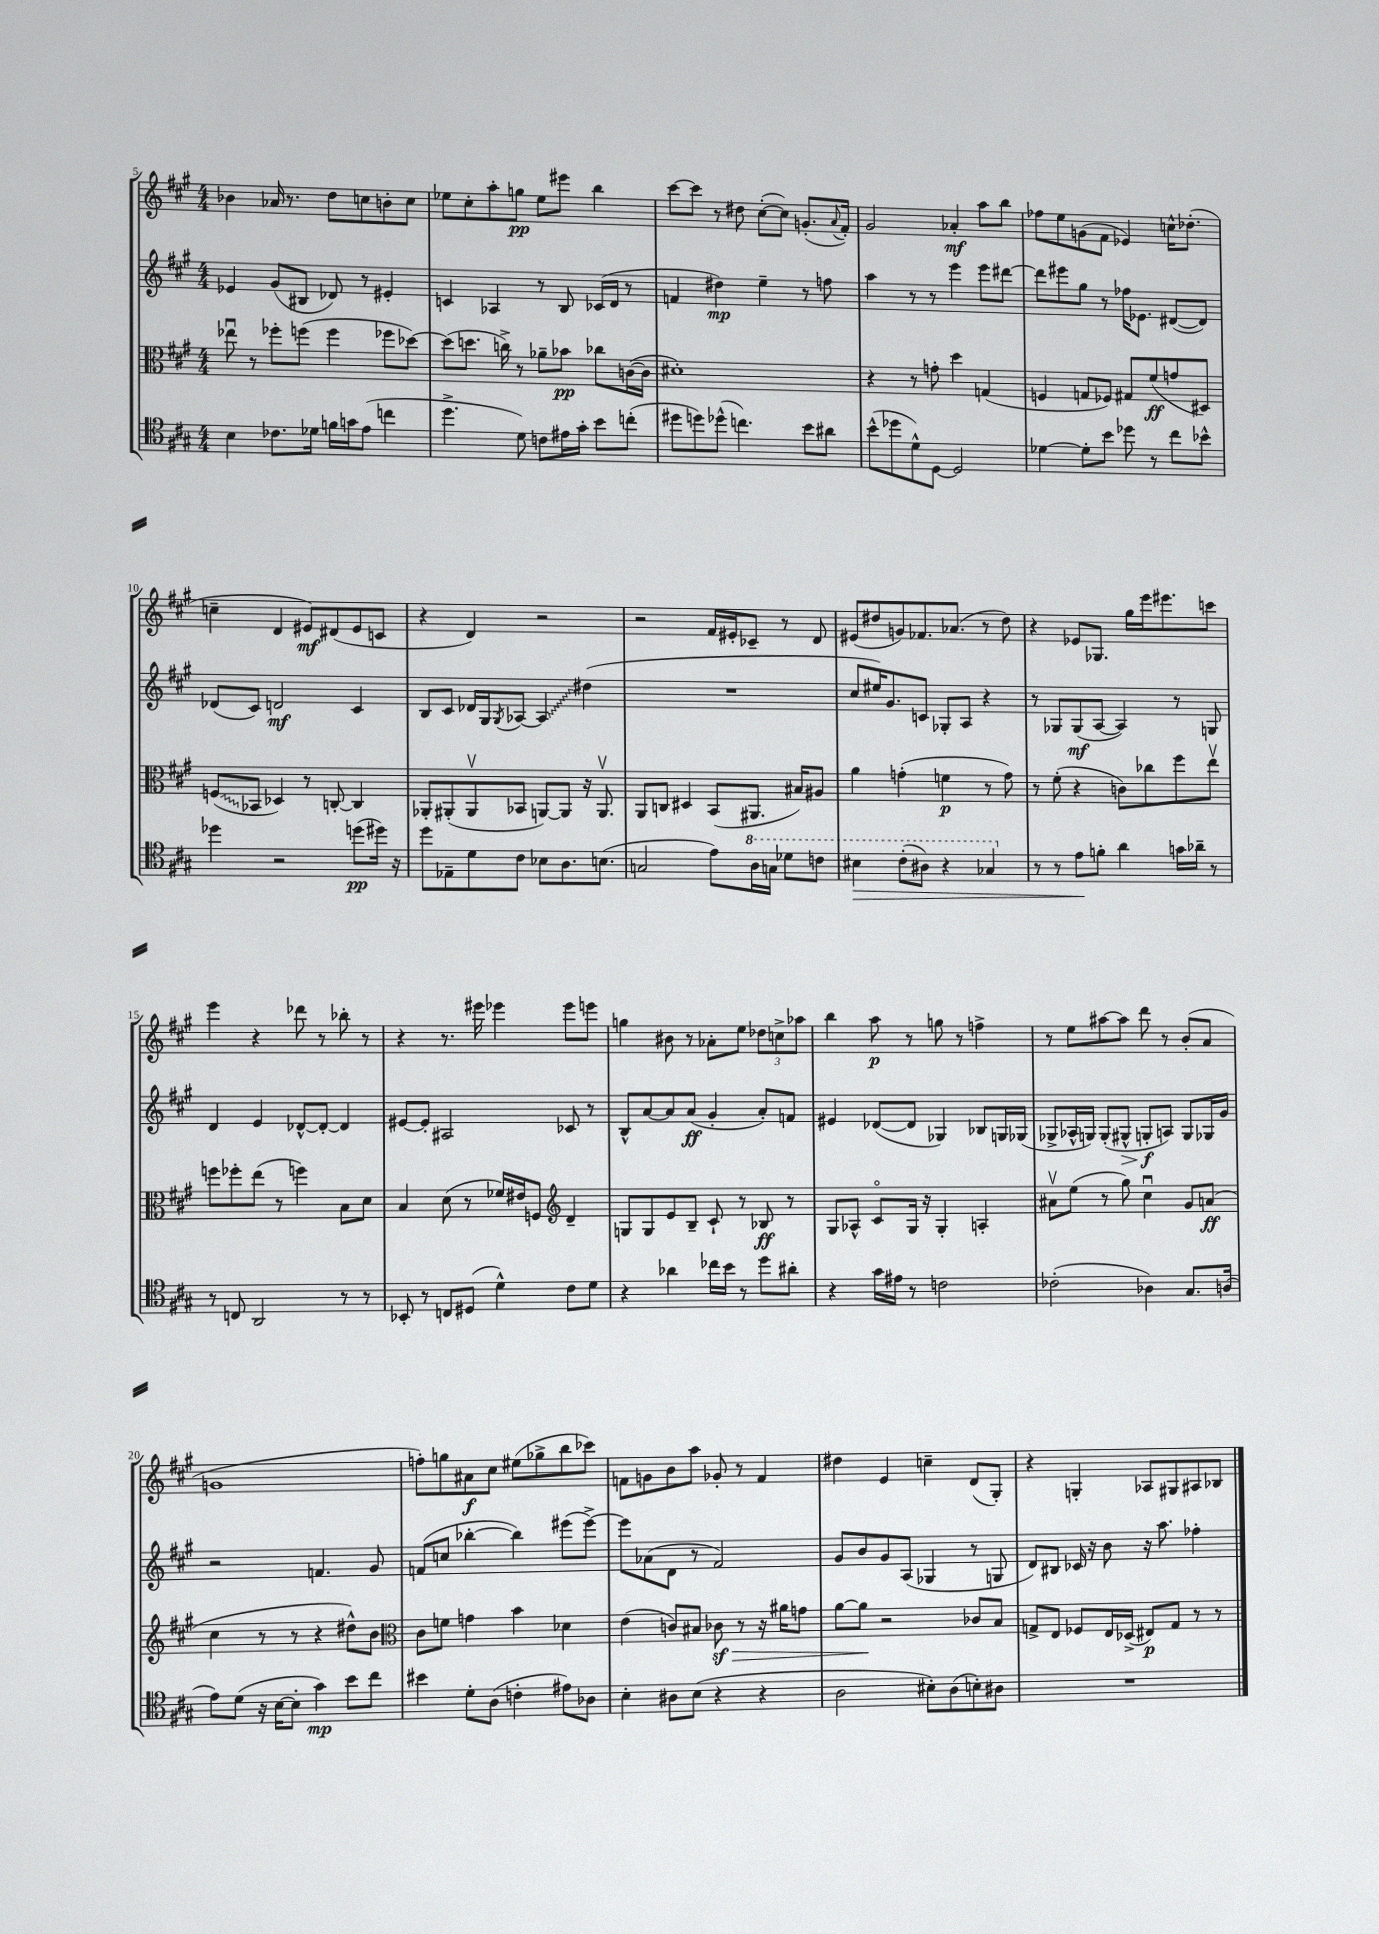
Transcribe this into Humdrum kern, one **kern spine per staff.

**kern	**kern	**kern	**kern
*staff4	*staff3	*staff2	*staff1
*clefC4	*clefC3	*clefG2	*clefG2
*k[f#c#g#]	*k[f#c#g#]	*k[f#c#g#]	*k[f#c#g#]
*M4/4	*M4/4	*M4/4	*M4/4
4B\	8ee-u\	4e-/	4b-\
.	8r	.	.
8.c-\L	8ff-'\L	(8g#/L	16a-/
.	.	.	8.r
.	(8ff\J	8B#/J	.
16d-\Jk	.	.	.
16f\LL	4ff\	8d-/)	8dd\L
16g\J	.	.	.
(8e\J	.	8r	8cc\
4cc\	8ff-\L	4e#'/	8b'\
.	[8dd-\J)	.	8cc\J
=	=	=	=
4.dd^\	(8dd-\]L	4c/	8ee-\L
.	8.dd\J	.	8cc#'\
.	.	4A-/	8aa'\
.	16cc^\)	.	.
8d\)	8r	.	8gg\J
8c\L	8a-~\L	8r	8ee-\L
16e#\L	8b-\J	8B/	8eee#\J
16g#'\JJ	.	.	.
8b\L	8cc-\L	(16c-/LL	4bb\
.	.	16d/JJ	.
(8cc'\J	([16c\L	8r	.
.	16c\]JJ	.	.
=	=	=	=
8dd#\L	1d#')	4f/	[8ccc#\L
8dd\)	.	.	8ccc#\]J
(8dd-^^\J	.	4dd#\)	8r
4.cc\)	.	.	8dd#\
.	.	4ee~\	([8cc#'\L
.	.	.	8cc#\]J)
8b\L	.	8r	(8.g'/L
8a#\J	.	8ff\	.
.	.	.	8qqa/
.	.	.	16f#'/Jk)
=	=	=	=
(8b^^\L	4r	4aa\	2g#/
8dd-\	.	.	.
8d^^\)	8r	8r	.
[8D\J	8g'\	8r	.
2D/]	4dd\	4eee\	4a-'/
.	(4G/	8eee\L	8aa\L
.	.	[8ddd#\J	8bb\J
=	=	=	=
[4d-\	4F/	8ddd#\]L	8ff-\L
.	.	8eee#\	8ee\
8d-'\]L	8G/L	8gg#\J	(8g\
8b\J	8F-/J)	8r	8f#\J
8dd-\	8G#/L	16ff-\LK	4e-/)
.	.	8.e-\J	.
8r	(8f#/	.	.
8cc#\L	8g/	([8d#/L	16cc^^\LK
.	.	.	(8.dd-'\J
8b-^^\J	8D#/J)	8d#/]J)	.
=	=	=	=
4dd-\	(8F/L	(8d-/L	4cc~\
.	8BB-/J	8c#/J)	.
2r	4D-/)	2d/	4d/
.	8r	.	8e#/L)
.	[8C'/	.	(8d#/
(8dd\L	4C/]	4c#/	8e#/
16dd#\Jk)	.	.	8c/J
16r	.	.	.
=	=	=	=
8dd\L	8AA-'/L	8B/L	4r
8E-~\	(8AA#'/	8c#/J	.
8d\	8AA#v/	16d-/LL	4d/)
.	.	16G#/J	.
.	.	8qG#/	.
8c#\J	8BB-/J	[8A-/J	.
8B-\L	[8AA/L)	4A-/]	2r
8.A\	8AA/]J	.	.
.	16r	(4dd#\	.
(8.B\J	8.AAv/	.	.
=	=	=	=
2G/	8AA/L	1r	2r
.	8C/J	.	.
.	4D#/	.	.
8e\L)	(8BB/L	.	16f#/LL
.	.	.	16e#'/J
16a\L	8.AA#/J	.	8c-~/J
16g\JJ	.	.	.
8dd-\L	.	.	8r
.	16B#/LK)	.	.
8cc\J	8A#/J	.	8d/
=	=	=	=
4b#\	4a\	8cc#/L	(8e#/L
.	.	16ee#/K)	8dd#/
.	.	8.g#/	.
(8cc#'\L	(4g'\	.	8g/)
8a#\J)	.	8c/J	8.f-/
4r	4f\	8G-'/L	.
.	.	.	(8.a-/J
.	.	8A/J	.
4g-/	8r	4r	8r
.	8g\)	.	8dd#\)
=	=	=	=
8r	8r	8r	4r
8r	(8f#'\	8G-/L	.
8e\L	4r	(8G-/	8e-/L
8f'\J	.	[8A/J	8.G-/J
4a\	8c\L)	4A/])	.
.	.	.	16gg#\LL
.	8cc-\	.	16eee\J
.	.	.	8.eee#\
16g\LL	8ff#\	8r	.
16a-~\JJ	.	.	.
8r	8eev\J	8G/	8ccc\J
=	=	=	=
8r	8ff\L	4d/	4eee\
8C/	8ff-'\	.	.
2AA/	(8ee\J	4e/	4r
.	8r	.	.
.	4ff\)	[8d-^^/L	8ddd-\
.	.	8d-'/_J	8r
8r	8B\L	4d-/]	8bb-'\
8r	8d\J	.	8r
=	=	=	=
8BB-'/	4B/	[8e#/L	4r
8r	.	8e#'/]J	.
8C/L	(8d\	2A#/	8.r
(8D#/J	8r	.	.
.	.	.	16eee#\
4d^^\)	16f-/LL)	.	4eee-\
.	16e#/J	.	.
.	8F/J	.	.
*	*clefG2	*	*
8c#\L	4d~/	8c-/	8eee-\L
8d\J	.	8r	8eee\J
=	=	=	=
4r	8G/L	8B^^/L	4gg\
.	8G/	[8a/	.
4a-\	8e/	8a/]	8b#\
.	8B~/J	(8a/J	8r
16cc-\LL	8c#`/	4g#'/	8a-'\L
16b\JJ	.	.	.
8r	8r	.	8ee\J
8dd\L	8B-/	8a'/L)	12dd-\L
.	.	.	12cc^\
8a#'\J	8r	8f/J	.
.	.	.	12aa-\J
=	=	=	=
4r	8G#/L	4e#/	4bb\
.	8A-^^/J	.	.
16g#\LL	8c#o/L	([8d-/L	8aa\
16e#\JJ	.	.	.
8r	16G#/Jk	8d-/]J	8r
.	16r	.	.
2c\	4G#'/	4G-/)	8gg\
.	.	.	8r
.	4A'/	8B-/L	4ff^\
.	.	16G/L	.
.	.	(16G-/JJ	.
=	=	=	=
(2c-'\	8a#v\L	8G-^/L	8r
.	(8ee\J	16A-^^/L	8ee\L
.	.	16G/JJ)	.
.	8r	(8G'/L	[8aa#\
.	8gg#\)	8G#^^/J	8aa#\]J
4A-\)	4cc#u\	8G'/L	8ddd\
.	.	8A/J)	8r
8.G#/L	8g#/L	8G/L	(8b'/L
.	(8a/J	16G-/L	8a/J
(16A/Jk	.	16g#/JJ	.
=	=	=	=
8e\L)	4cc#\	2r	1g
(8d\J	.	.	.
16r	8r	.	.
[16B\LK	.	.	.
8B'\]J	8r	.	.
4g#\)	4r	4.f/	.
8b\L	8dd#^^\L)	.	.
8cc#\J	8b\J	8g#/	.
=	=	=	=
*	*clefC3	*	*
4b#\	8c#\L	(8f/L	8ff'\L)
.	8f\J	8cc/J	8gg\
8d'\L	4g\	[4bb-'\	8a#\
(8A\J	.	.	8cc#\J
4c'\	4b\	4bb-\])	(8ee#\L
.	.	.	8gg-^\
8e#\L)	4d-\	(8eee#\L	8bb\
8A-\J	.	[8eee#^\J)	8ccc-\J)
=	=	=	=
4B'\	(4e\	8eee#\]L	8f\L
.	.	(8a-\	8g\
8A#\L	8c/L)	8d\J	8b\
(8B\J	8B#/J	8r	8aa\J
4r	8c-\	2f#/)	8g-'/
.	8r	.	8r
4r	16r	.	4f/
.	16a#\LK	.	.
.	8g\J	.	.
=	=	=	=
2A\	[8a\L	8g#/L	4dd#\
.	8a\]J	8b/	.
.	2r	8g#/	4e/
.	.	(8A/J	.
8B#'\L)	.	4G-/	4cc~\
(8A\	.	.	.
8B'\)	8c-/L	8r	(8d/L
8A#\J	8B/J	8G/	8G#'/J)
=	=	=	=
1r	8G^/L	8d/L)	4r
.	8E/J	8B#/J	.
.	8F-/L	16c-/	4G'/
.	.	16r	.
.	16E/L	8b\	.
.	(16D-^/JJ	.	.
.	8E#/L)	16r	8A-/L
.	.	8.aa\	.
.	8G/J	.	8G#/
.	8r	4ff-'\	8A#/
.	8r	.	8B-/J
==	==	==	==
*-	*-	*-	*-
